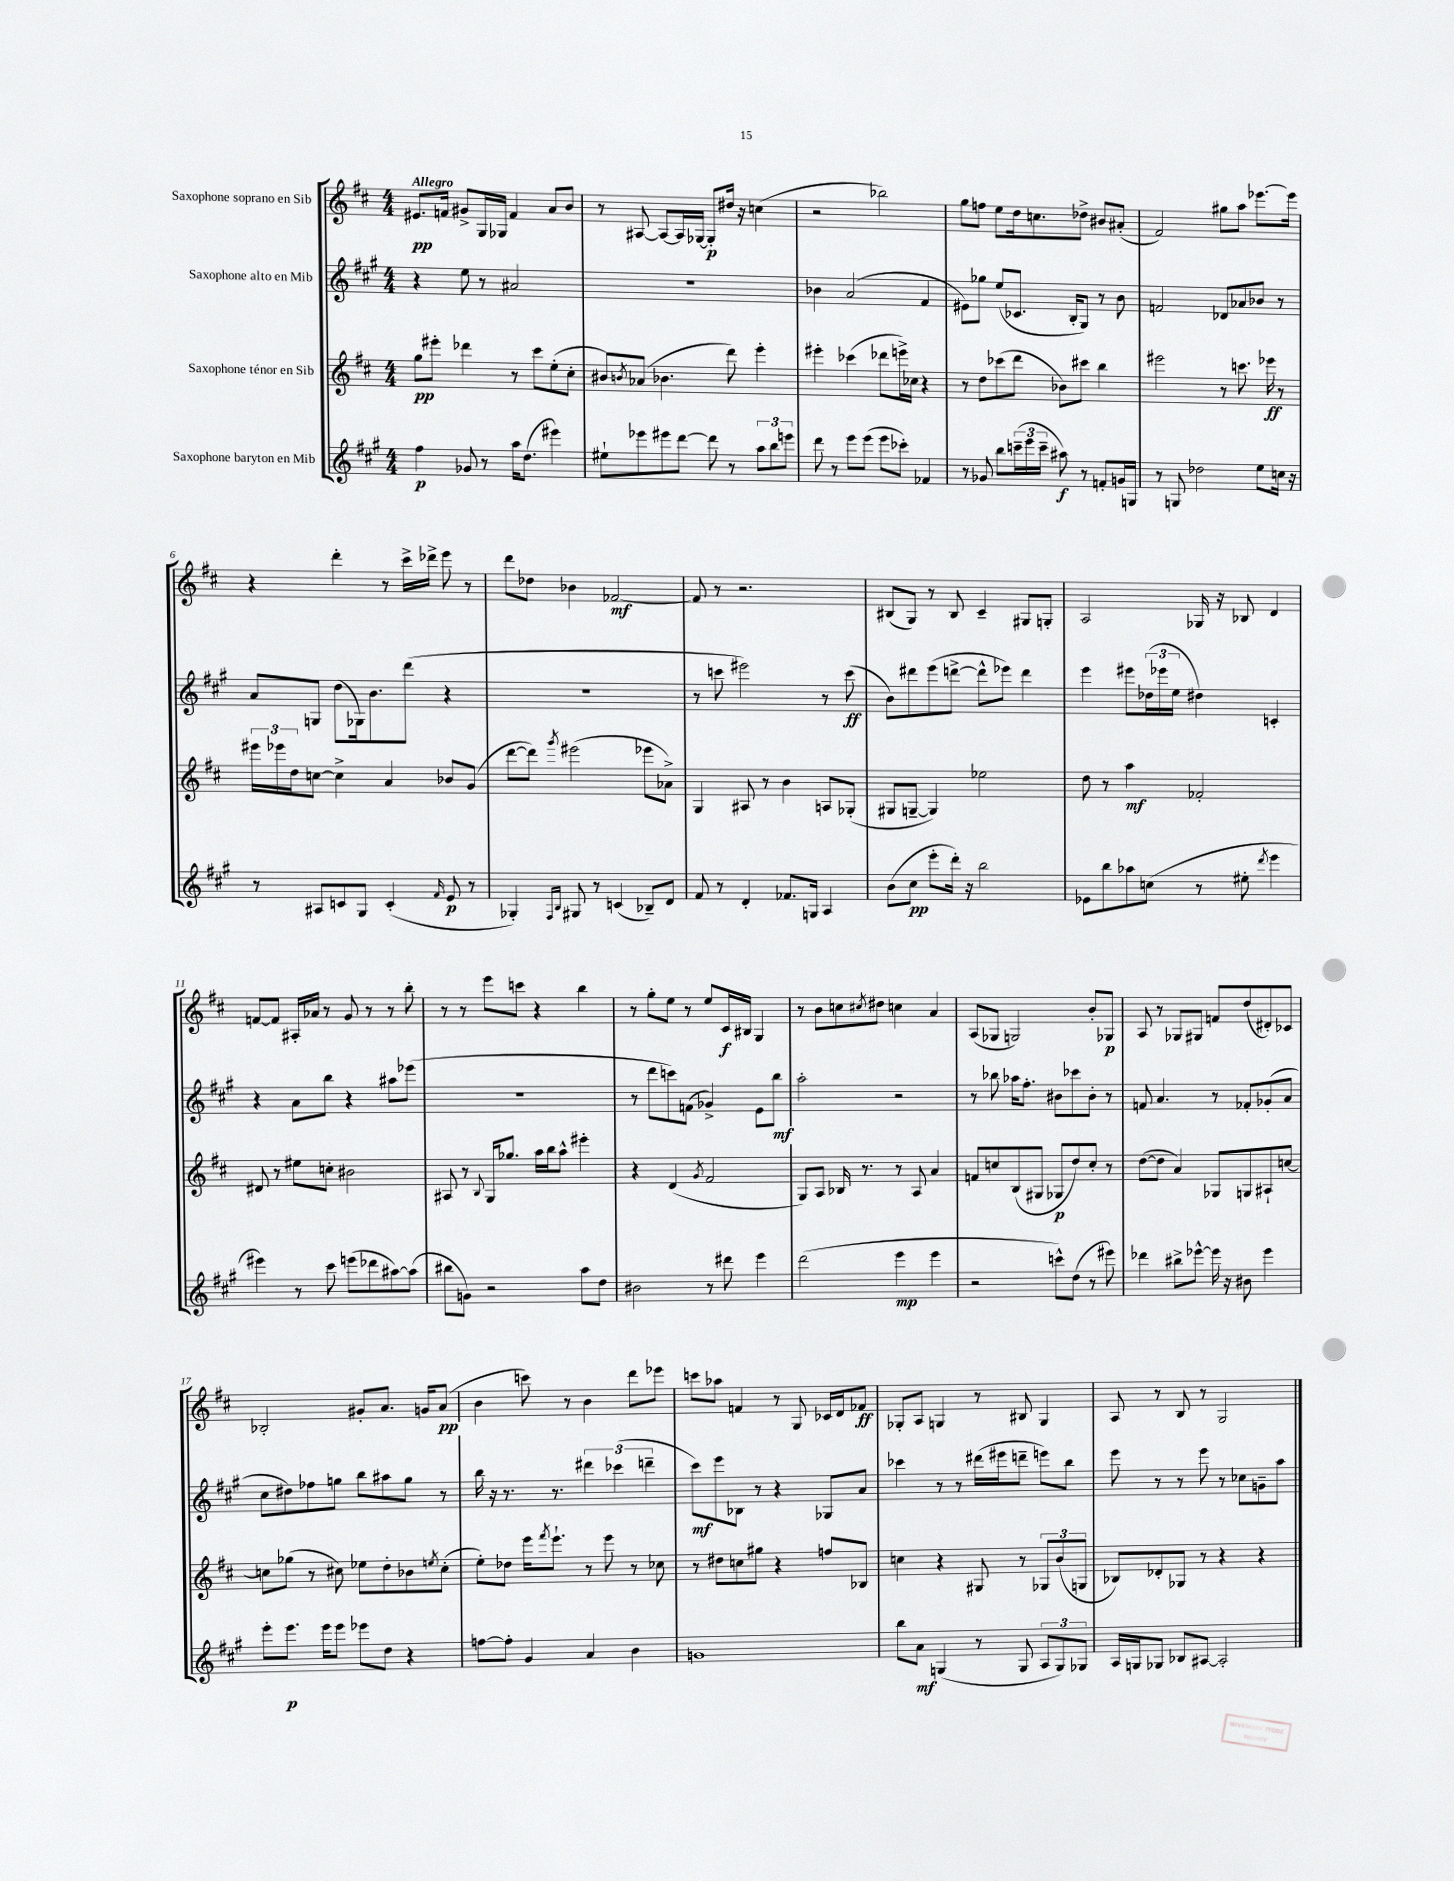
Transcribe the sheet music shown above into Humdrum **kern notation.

**kern	**dynam	**kern	**dynam	**kern	**dynam	**kern	**dynam
*part4	*part4	*part3	*part3	*part2	*part2	*part1	*part1
*staff4	*staff4	*staff3	*staff3	*staff2	*staff2	*staff1	*staff1
*I"Saxophone baryton en Mib	*	*I"Saxophone ténor en Sib	*	*I"Saxophone alto en Mib	*	*I"Saxophone soprano en Sib	*
*clefG2	*	*clefG2	*	*clefG2	*	*clefG2	*
*k[f#c#g#]	*	*k[f#c#]	*	*k[f#c#g#]	*	*k[f#c#]	*
*M4/4	*	*M4/4	*	*M4/4	*	*M4/4	*
=1	=1	=1	=1	=1	=1	=1	=1
!	!	!	!	!	!	!LO:TX:a:B:t=Allegro	!
4ff#\	p	8gg\L	pp	4r	.	8.e#X/L	pp
.	.	8eee#X'\J	.	.	.	.	.
.	.	.	.	.	.	16fn/Jk	.
8g-X/	.	4ddd-X\	.	8ee\	.	8g#X^/L	.
8r	.	.	.	8r	.	16G/L	.
.	.	.	.	.	.	16G-X/JJ	.
16aa\KL	.	8r	.	2a#X/	.	4f/	.
(8.dd\J	.	.	.	.	.	.	.
.	.	8ccc#\L	.	.	.	.	.
4eee#X\)	.	(8ee'\	.	.	.	8a/L	.
.	.	8cc#'\J	.	.	.	8b/J	.
=2	=2	=2	=2	=2	=2	=2	=2
8ee#X`\L	.	8b#X/L)	.	1r	.	8r	.
.	.	8qbn/	.	.	.	.	.
8eee-X\	.	(8a-X/J	.	.	.	[8A#X/	.
8eee#X\	.	4.b-X\	.	.	.	8A#/L_	.
[8ddd\J	.	.	.	.	.	16A#/L]	.
.	.	.	.	.	.	[16G-X/JJ	.
8ddd\]	.	.	.	.	.	8G-'/L]	p
8r	.	8ddd\)	.	.	.	16dd#X/Jk	.
.	.	.	.	.	.	16r	.
12aa\L	.	4eee'\	.	.	.	(4ccn\	.
12bb\	.	.	.	.	.	.	.
12eeen\J	.	.	.	.	.	.	.
=3	=3	=3	=3	=3	=3	=3	=3
8ddd\	.	4eee#X'\	.	4b-X\	.	2r	.
8r	.	.	.	.	.	.	.
8eee\L	.	(4ccc-X\	.	(2a/	.	.	.
(8eee\J	.	.	.	.	.	.	.
8eee\L	.	8ddd-X\L	.	.	.	2bb-X\)	.
8ccc-X'\J)	.	16eeen^\L)	.	.	.	.	.
.	.	16cc-X\JJ	.	.	.	.	.
4f-X/	.	4r	.	4f#/	.	.	.
=4	=4	=4	=4	=4	=4	=4	=4
8r	.	8r	.	8e#X\L)	.	8gg\L	.
8g-X/	.	8dd\L	.	8gg-X\J	.	8ffn\J	.
8bb\L	.	(8ccc-X\	.	(8ee/L	.	8ee\L	.
(24cccn~\L	.	8ddd\J	.	8.c-X/J	.	16dd\k	.
24eee\	.	.	.	.	.	.	.
.	.	.	.	.	.	8.ccn\	.
24ccc~\JJ	.	.	.	.	.	.	.
8aa#X\)	f	8b-X\L)	.	.	.	.	.
.	.	.	.	16B'/KL	.	.	.
8r	.	8ccc#X\J	.	8G#/J)	.	8dd-X^\J	.
8fn'/L	.	4bb\	.	8r	.	8b#X/L	.
16gn/L	.	.	.	8b\	.	(8a#X'/J	.
16Gn/JJ	.	.	.	.	.	.	.
=5	=5	=5	=5	=5	=5	=5	=5
8r	.	2eee#X\	.	2fn/	.	2f#/)	.
8Gn/	.	.	.	.	.	.	.
2dd-X\	.	.	.	.	.	.	.
.	.	8r	.	8d-X/L	.	8gg#X\L	.
.	.	8.cccn\	.	8a-X/	.	8aa\J	.
8ee\L	.	.	.	8b-X/J	.	[8.eee-X\L	.
.	.	16eee-X\	ff	.	.	.	.
16ccn\Jk	.	8r	.	8r	.	.	.
16r	.	.	.	.	.	16eee-\Jk]	.
!!LO:LB:g=z
=6	=6	=6	=6	=6	=6	=6	=6
8r	.	24eee#X\LL	.	8a/L	.	4r	.
.	.	24eee-X\	.	.	.	.	.
.	.	24dd\J	.	.	.	.	.
8A#X/L	.	[8ccn\J	.	8Gn/J	.	.	.
8cn/	.	4cc^\]	.	(8dd\L	.	4ddd'\	.
8G#/J	.	.	.	16G-X\k)	.	.	.
.	.	.	.	8.b\	.	.	.
(4c'/	.	4a/	.	.	.	8r	.
.	.	.	.	(8ddd\J	.	16ccc#^\LL	.
.	.	.	.	.	.	16ddd-X^\JJ	.
16qqf#/	.	.	.	.	.	.	.
8e/	p	8b-X/L	.	4r	.	8eee\	.
8r	.	(8g/J	.	.	.	8r	.
=7	=7	=7	=7	=7	=7	=7	=7
4G-X'/)	.	[8ddd\L	.	1r	.	8ddd\L	.
.	.	8ddd\J])	.	.	.	8dd-X\J	.
16qqF#/LL	.	.	.	.	.	.	.
16qqB/JJ	.	8qggg/	.	.	.	.	.
8G#X/	.	(2eee#X\	.	.	.	4b-X\	.
8r	.	.	.	.	.	.	.
(4cn/	.	.	.	.	.	[2f-X/	mf
8B-X~/L)	.	8eee-X\L	.	.	.	.	.
8d/J	.	8a-X^\J)	.	.	.	.	.
=8	=8	=8	=8	=8	=8	=8	=8
8f#/	.	4G/	.	8r	.	8f-/]	.
8r	.	.	.	8cccn\	.	8r	.
4d'/	.	8A#X/	.	2eee#X\)	.	2.r	.
.	.	8r	.	.	.	.	.
8.f-X/L	.	4b\	.	.	.	.	.
16Gn/Jk	.	.	.	.	.	.	.
4A/	.	8An/L	.	8r	.	.	.
.	.	(8G-X'/J	.	(8ccc\	ff	.	.
=9	=9	=9	=9	=9	=9	=9	=9
(8b\L	.	8G#X/L	.	8b\L)	.	(8B#X/L	.
8cc#\J	pp	[8Gn~/J	.	8ddd#X\	.	8G/J)	.
8eee'\L	.	4G/])	.	(8eee\	.	8r	.
16ddd'\Jk)	.	.	.	[8dddn^\J	.	8B#/	.
16r	.	.	.	.	.	.	.
2bb\	.	2ee-X\	.	8ddd^^\L]	.	4c#~/	.
.	.	.	.	8eee-X\J)	.	.	.
.	.	.	.	4ddd\	.	8G#X/L	.
.	.	.	.	.	.	8Gn'/J	.
=10	=10	=10	=10	=10	=10	=10	=10
8e-X\L	.	8dd\	.	4eee\	.	2A/	.
8bb\	.	8r	.	.	.	.	.
8aa-X\	.	4aa\	mf	8eee#X\L	.	.	.
(8ccn\J	.	.	.	(24dd-X\L	.	.	.
.	.	.	.	24eee-X\	.	.	.
.	.	.	.	24ee\JJ	.	.	.
8r	.	2f-X'/	.	4dd#X\)	.	16G-X/	.
.	.	.	.	.	.	16r	.
8ee#X'\	.	.	.	.	.	8B-X/	.
8qddd/	.	.	.	.	.	.	.
4eee\	.	.	.	4cn'/	.	4d/	.
!!LO:LB:g=z
=11	=11	=11	=11	=11	=11	=11	=11
4eee#X\)	.	8d#X/	.	4r	.	[8fn/L	.
.	.	8r	.	.	.	8f/J]	.
8r	.	8ee#X\L	.	8a\L	.	16A#X'/LL	.
.	.	.	.	.	.	16a-X/JJ	.
8ccc#\	.	8ccn'\J	.	8bb\J	.	8r	.
(8eeen\L	.	2b#X\	.	4r	.	8g/	.
8ddd-X\	.	.	.	.	.	8r	.
[8aa#X\)	.	.	.	8aa#X\L	.	8r	.
(8aa#\J]	.	.	.	(8eee-X\J	.	8bb'\	.
=12	=12	=12	=12	=12	=12	=12	=12
8bb#X\L	.	8A#X/	.	1r	.	8r	.
8gn\J)	.	8r	.	.	.	8r	.
.	.	8qqB/	.	.	.	.	.
2r	.	16G/KL	.	.	.	8eee\L	.
.	.	8.gg-X/J	.	.	.	.	.
.	.	.	.	.	.	8cccn\J	.
.	.	16aa\LL	.	.	.	4r	.
.	.	16bb\J	.	.	.	.	.
.	.	8aa^^\J	.	.	.	.	.
8aa\L	.	4eee#X'\	.	.	.	4bb\	.
8dd\J	.	.	.	.	.	.	.
=13	=13	=13	=13	=13	=13	=13	=13
2b#X\	.	4r	.	8r	.	8r	.
.	.	.	.	8ddd\L	.	8gg'\L	.
.	.	(4d/	.	8cccn\)	.	8ee\J	.
.	.	.	.	(8fn\J	.	8r	.
.	.	8qg/	.	.	.	.	.
8r	.	2f#/	.	4g-X^/)	.	8ee/L	.
8ddd#X\	.	.	.	.	.	16c#/L	f
.	.	.	.	.	.	16B#X/JJ	.
4eee\	.	.	.	8e\L	.	4G/	.
.	.	.	.	8bb\J	mf	.	.
=14	=14	=14	=14	=14	=14	=14	=14
(2ddd\	.	8G/L)	.	2aa'\	.	8r	.
.	.	8A/J	.	.	.	8b\L	.
.	.	16B-X/	.	.	.	8ccn\	.
.	.	8.r	.	.	.	.	.
.	.	.	.	.	.	8qcc#X/	.
.	.	.	.	.	.	8dd#X\J	.
4eee\	mp	8r	.	2r	.	4ccn\	.
.	.	8A/	.	.	.	.	.
4eee\	.	4a/	.	.	.	4a/	.
=15	=15	=15	=15	=15	=15	=15	=15
2r	.	8fn/L	.	8r	.	(8A/L	.
.	.	8ccn/	.	8bb-X\	.	8G-X/J	.
.	.	(8B/	.	16aa-X\KL	.	2Gn/)	.
.	.	.	.	8.ff#'\J	.	.	.
.	.	8G#X/J	.	.	.	.	.
8cccn^^\L)	.	8G-X/L	p	8b#X\L	.	.	.
(8dd\J	.	8dd/)	.	8ccc-X\	.	.	.
8r	.	8cc'/J	.	8b#'\J	.	8b'/L	.
8eee#X\)	.	8r	.	8r	.	8G-X/J	p
=16	=16	=16	=16	=16	=16	=16	=16
4ddd-X\	.	([8dd\L	.	8fn/	.	8A/	.
.	.	8dd\J]	.	4.a/	.	8r	.
8bb#X^\L	.	4a/)	.	.	.	8G-X/L	.
[8eee-X^^\J	.	.	.	.	.	8G#X/J	.
16eee-\]	.	8G-X/L	.	8r	.	8fn/L	.
16r	.	.	.	.	.	.	.
8b#X\	.	8Gn/	.	8f-X'/L	.	(8dd/	.
4eee-\	.	8A#X`/	.	(8g-X'/	.	8d#X'/)	.
.	.	[8ccn/J	.	8a/J	.	8c-X/J	.
!!LO:LB:g=z
=17	=17	=17	=17	=17	=17	=17	=17
8eee'\L	.	8ccn\L]	.	8cc#\L	.	2B-X'/	.
8.eee\J	p	(8gg-X\J	.	8dd#X\)	.	.	.
.	.	8r	.	8ff-X\	.	.	.
16eee\KL	.	.	.	.	.	.	.
8eee\J	.	8cc#X\)	.	8ggn\J	.	.	.
8eee-X\L	.	8ee-X\L	.	8bb\L	.	8g#X'/L	.
8dd\J	.	8dd'\	.	8aa#X\	.	8.a/J	.
4r	.	8b-X\	.	8gg\J	.	.	.
.	.	.	.	.	.	16gn/KL	.
.	.	8qeen/	.	.	.	.	.
.	.	(8cc#'\J	.	8r	.	(8a/J	pp
=18	=18	=18	=18	=18	=18	=18	=18
[8ffn\L	.	8ee'\L)	.	16bb\	.	4b\	.
.	.	.	.	16r	.	.	.
8ff'\J]	.	8dd-X\J	.	8.r	.	.	.
4g#/	.	16eee\KL	.	.	.	8cccn\)	.
.	.	8qfff#/	.	.	.	.	.
.	.	8.eee`\J	.	8.r	.	.	.
.	.	.	.	.	.	8r	.
4a/	.	8r	.	6ddd#X\	.	4b\	.
.	.	8eee\	.	.	.	.	.
.	.	.	.	(6ccc-X\	.	.	.
4b\	.	8r	.	.	.	8ddd\L	.
.	.	.	.	6dddn~\	.	.	.
.	.	8cc-X\	.	.	.	8eee-X\J	.
=19	=19	=19	=19	=19	=19	=19	=19
1gn	.	8r	.	8ccc#\L)	mf	8cccn\L	.
.	.	8dd#X\L	.	8eee\	.	8aa-X\J	.
.	.	8ccn\	.	8B-X\J	.	4fn/	.
.	.	8gg#X\J	.	8r	.	.	.
.	.	4r	.	4r	.	8r	.
.	.	.	.	.	.	8G/	.
.	.	8ffn/L	.	8G-X/L	.	16c-X/LL	.
.	.	.	.	.	.	16d/J	.
.	.	8B-X/J	.	8a/J	.	8f-X/J	ff
=20	=20	=20	=20	=20	=20	=20	=20
8bb\L	.	4ccn\	.	4ccc-X\	.	8G-X'/L	.
8a\J	mf	.	.	.	.	8A/J	.
(4Gn/	.	4r	.	8r	.	4Gn/	.
.	.	.	.	8r	.	.	.
8r	.	8G#X/	.	(16ddd#X\LL	.	8r	.
.	.	.	.	16eee#X\J	.	.	.
8G/	.	8r	.	8dddn~\J	.	8B#X/	.
12A/L	.	12G-X/L	.	8eeen\L)	.	4G/	.
12G/)	.	(12b/	.	.	.	.	.
.	.	.	.	8bb\J	.	.	.
12G-X/J	.	12Gn/J	.	.	.	.	.
=21	=21	=21	=21	=21	=21	=21	=21
16A/LL	.	8B-X/L)	.	8eee\	.	8A/	.
16Gn/J	.	.	.	.	.	.	.
8G-X/J	.	8d-X'/	.	8r	.	8r	.
8B-X/L	.	8G-X/J	.	8r	.	8B/	.
[8A#X/J	.	8r	.	8eee\	.	8r	.
2A#'/]	.	4r	.	8r	.	2G/	.
.	.	.	.	8cc-X\L	.	.	.
.	.	4r	.	8gn~\	.	.	.
.	.	.	.	8aa\J	.	.	.
==	==	==	==	==	==	==	==
*-	*-	*-	*-	*-	*-	*-	*-
